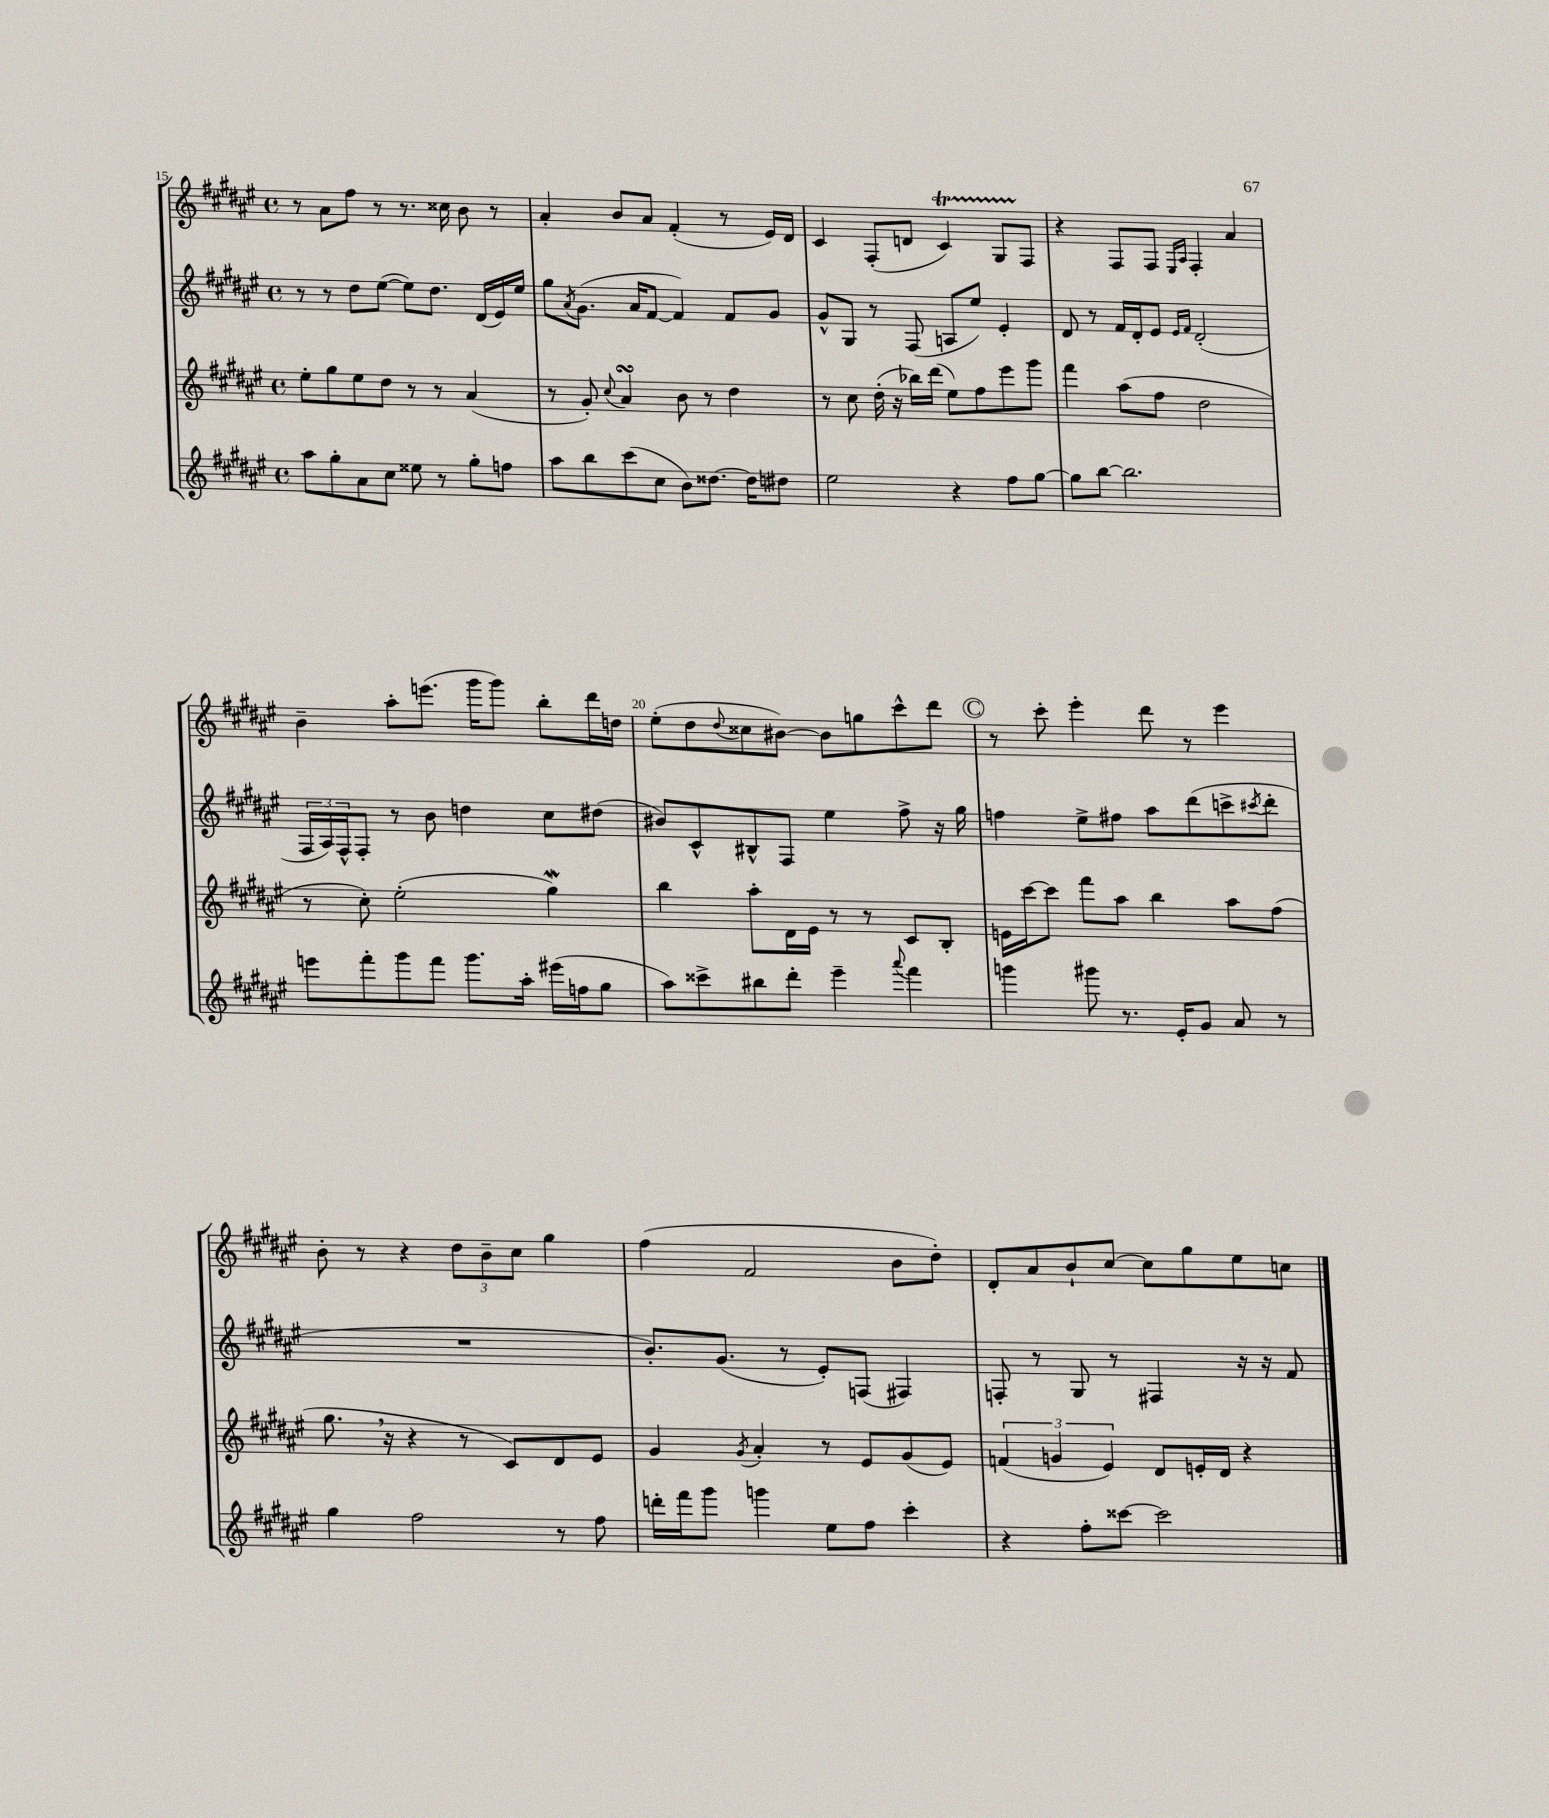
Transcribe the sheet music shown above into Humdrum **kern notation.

**kern	**kern	**kern	**kern
*staff4	*staff3	*staff2	*staff1
*clefG2	*clefG2	*clefG2	*clefG2
*k[f#c#g#d#a#e#]	*k[f#c#g#d#a#e#]	*k[f#c#g#d#a#e#]	*k[f#c#g#d#a#e#]
*M4/4	*M4/4	*M4/4	*M4/4
*met(c)	*met(c)	*met(c)	*met(c)
8aa#	8ee#'	8r	8r
8gg#'	8gg#	8r	8a#
8a#	8ee#	8dd#	8ff#
8cc#	8dd#	([8ee#	8r
8ee##	8r	8ee#])	8.r
8r	8r	8.dd#	.
.	.	.	16cc##
8gg#'	(4a#	.	8b
.	.	(16d#	.
8ff	.	16e#)	8r
.	.	16ee#	.
=	=	=	=
8aa#	8r	8gg#	4a#'
.	.	8qa#	.
8bb	8g#')	(8.g#	.
.	8qqcc#	.	.
(8ccc#	4a#	.	8b
.	.	16a#	.
8cc#	.	[8f#	8a#
8b)	8b	4f#])	(4f#'
[8.dd##	8r	.	.
.	4dd#	8f#	8r
16dd##]	.	.	.
8dd#	.	8g#	16e#)
.	.	.	16d#
=	=	=	=
2ee#	8r	8g#^^	4c#
.	8cc#	8G#	.
.	(16dd#'	8r	(8F#'
.	16r	.	.
.	16bb-)	(8F#	8d
.	(16ddd#	.	.
4r	8ee#)	8A	4c#)
.	8ff#	8ee#)	.
8ff#	8eee#	4e#'	8G#
[8gg#	8ggg#	.	8F#
=	=	=	=
8gg#]	4fff#	8d#	4r
[8bb	.	8r	.
2.bb]	(8aa#	16f#	8F#
.	.	16d#'	.
.	8ff#	8e#	8F#
.	.	16qqe#	16qqE#
.	.	16qqf#	16qqA#
.	2dd#	(2d#'	4F#'
.	.	.	4a#
=	=	=	=
8eee	8r	24F#	4b~
.	.	24A#)	.
.	.	24F#^^	.
8fff#'	8cc#')	8F#'	.
8ggg#	(2ee#'	8r	8aa#'
8fff#	.	8b	(8.eee
8.ggg#	.	4dd	.
.	.	.	16ggg#
.	.	.	8ggg#)
16aa#'	.	.	.
(16eee#	4gg#)	8cc#	8bb'
16ff	.	.	.
8gg#	.	(8dd#	16ddd#
.	.	.	16dd
=	=	=	=
8aa#)	4bb	8b#)	(8ee#'
8ccc##^	.	8c#^^	8dd#
.	.	.	8qqdd#
8bb#	8aa#'	8B#^^	8cc##
8ddd#'	16d#	8F#	[8b#)
.	16e#	.	.
4eee#~	8r	4ee#	8b#]
.	8r	.	8gg
8qqaaa#	.	.	.
4fff#	8c#	8ff#^	8ccc#^^
.	8B'	16r	8ddd#
.	.	16gg#	.
=	=	=	=
4ggg	16e	4ff	8r
.	[16ccc#	.	.
.	8ccc#]	.	8ccc#'
8ggg#	8fff#	8ee#^	4eee#'
8.r	8aa#	8ff#	.
.	4bb	8aa#	8ddd#
16e#'	.	.	.
8g#	.	(8ddd#	8r
8a#	8aa#	8ccc^	4eee#
.	.	8qccc#	.
8r	(8ff#	8ddd#'	.
=	=	=	=
4gg#	8.gg#	1r	8b'
.	.	.	8r
.	16r	.	.
2ff#	4r	.	4r
.	8r	.	12dd#
.	.	.	12b~
.	8c#)	.	.
.	.	.	12cc#
8r	8d#	.	4gg#
8ff#	8e#	.	.
=	=	=	=
16ddd'	4g#	8.b')	(4ff#
16fff#	.	.	.
8ggg#	.	.	.
.	.	(8.g#	.
.	8qg#	.	.
4ggg	4a#'	.	2f#
.	.	8r	.
8ee#	8r	8e#')	.
8ff#	8e#	(8F	.
4ccc#'	(8g#	4F#)	8b
.	8e#)	.	8dd#')
=	=	=	=
4r	(6f	8F'	8d#'
.	.	8r	8a#
.	6g	.	.
8ff#'	.	8G#	8b`
.	6e#)	.	.
[8ccc##	.	8r	[8cc#
2ccc##]	8d#	4F#	8cc#]
.	16e'	.	8gg#
.	16d#	.	.
.	4r	16r	8ee#
.	.	16r	.
.	.	8f#	8cc
==	==	==	==
*-	*-	*-	*-
